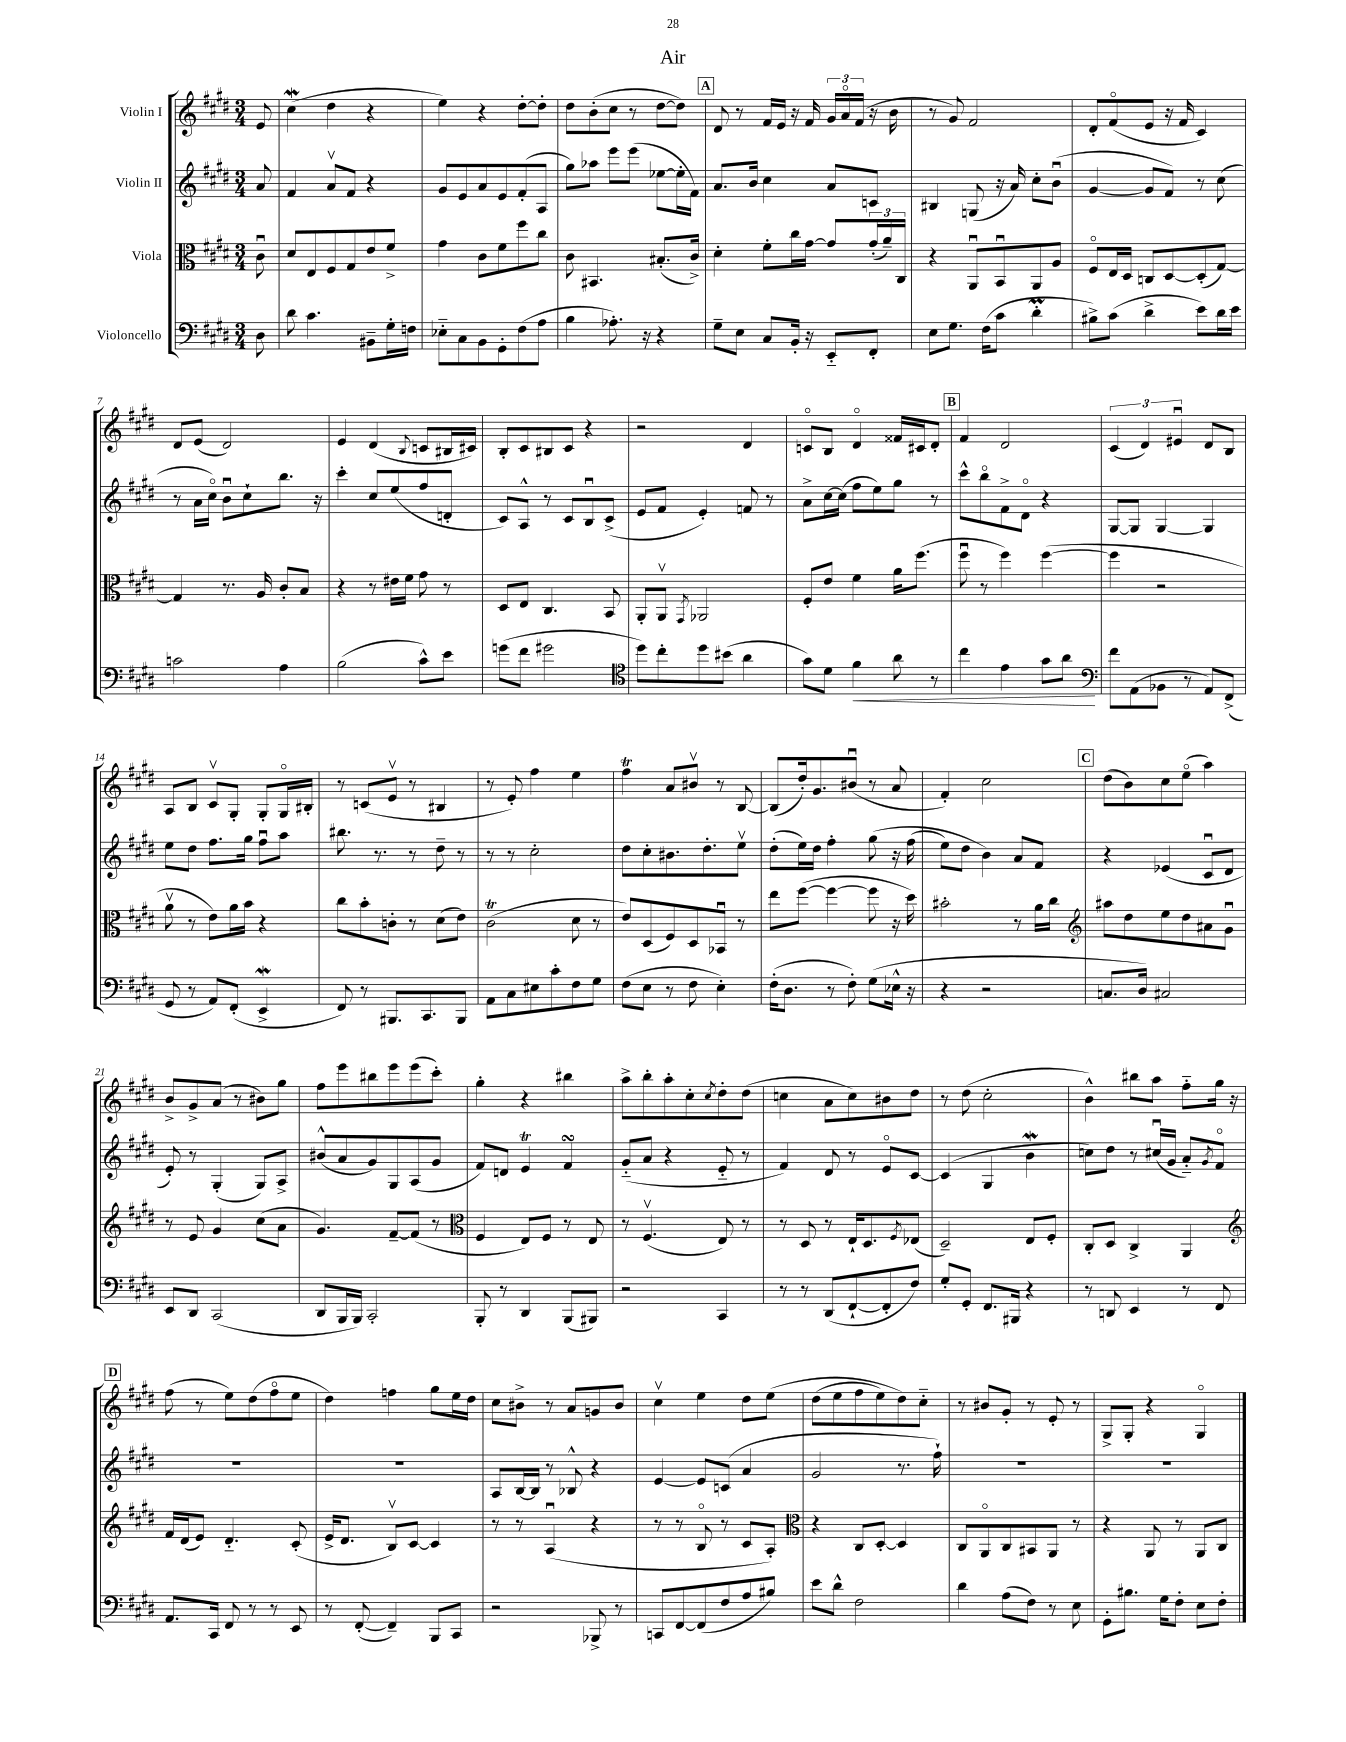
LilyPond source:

\header { title = "Air" }
<<
\new StaffGroup <<
\new Staff = "s0" \with { instrumentName = "Violin I" } {
    \clef treble \key e \major \numericTimeSignature \time 3/4 \partial 8
    e'8 |
    cis''4\mordent( dis''4 r4 |
    e''4) r4 dis''8~-. dis''8-. |
    dis''8 b'8-.( cis''8 r8 dis''8~ dis''8) |
    \mark \markup { \box "A" } dis'8 r8 fis'16 e'16 r16 fis'16 \tuplet 3/2 { gis'16 a'16\flageolet fis'16( } r16 b'16 |
    r8 gis'8) fis'2 |
    dis'8-. fis'8\flageolet( e'8 r16 fis'16 cis'4) |
    dis'8 e'8( dis'2) |
    e'4 dis'4( \appoggiatura { b8 } c'8 bis16 cis'16) |
    b8-. cis'8 bis8 cis'8 r4 |
    r2 dis'4 |
    c'8\flageolet b8 dis'4\flageolet fisis'16 cis'16 dis'8-. |
    \mark \markup { \box "B" } fis'4 dis'2 |
    \tuplet 3/2 { cis'4( dis'4) eis'4\downbow } dis'8 b8 |
    a8 b8 cis'8\upbow gis8-. gis8-. gis16\flageolet bis16-. |
    r8 c'8( e'8\upbow r8 bis4 |
    r8 e'8-.) fis''4 e''4 |
    fis''4\trill a'8 bis'8\upbow r8 b8~ |
    b8( dis''16-.) gis'8. bis'8\downbow( r8 a'8 |
    fis'4-.) cis''2 |
    \mark \markup { \box "C" } dis''8( b'8) cis''8 e''8\flageolet( a''4) |
    b'8-> gis'8-> a'8( r8 bis'8) gis''8 |
    fis''8 e'''8 bis''8 e'''8 e'''8( cis'''8-.) |
    gis''4-. r4 bis''4 |
    a''8-> b''8-. a''8-. cis''8-. \acciaccatura { cis''8 } dis''8-. dis''8( |
    c''4 a'8 c''8) bis'8 dis''8 |
    r8 dis''8( cis''2-. |
    b'4-^) bis''8 a''8 fis''8-_ gis''16 r16 |
    \mark \markup { \box "D" } fis''8( r8 e''8) dis''8( fis''8\flageolet e''8 |
    dis''4) f''4 gis''8 e''16 dis''16 |
    cis''8 bis'8-> r8 a'8 g'8 bis'8 |
    cis''4\upbow e''4 dis''8 e''8\( |
    dis''8( e''8 fis''8 e''8) dis''8\) cis''8-_ |
    r8 bis'8 gis'8-. r8 e'8-. r8 |
    gis8-> gis8-. r4 gis4\flageolet \bar "|." |
}
\new Staff = "s1" \with { instrumentName = "Violin II" } {
    \clef treble \key e \major \numericTimeSignature \time 3/4 \partial 8
    a'8 |
    fis'4 a'8\upbow fis'8 r4 |
    gis'8 e'8 a'8 e'8 fis'8-.( a8 |
    gis''8) aes''8 e'''8 e'''8( ees''8~ ees''16-. fis'16) |
    \mark \markup { \box "A" } a'8. b'16 cis''4 a'8 c'8 |
    bis4 g8( r16 a'16) cis''8-. b'8\downbow( |
    gis'4~ gis'8 fis'8) r8 cis''8( |
    r8 a'16 cis''16\flageolet) b'8\downbow cis''8-! b''8. r16 |
    cis'''4-. cis''8 e''8( fis''8 d'8-. |
    cis'8) a8-^ r8 cis'8 b8\downbow cis'8->( |
    e'8 fis'8 e'4-.) f'8 r8 |
    a'8-> cis''16~ cis''16( fis''8 e''8) gis''8 r8 |
    \mark \markup { \box "B" } cis'''8-^ b''8\flageolet fis'8-> dis'8\flageolet r4 |
    gis8~ gis8 gis4~ gis4 |
    e''8 dis''8 fis''8. gis''16 fis''8\downbow a''8 |
    bis''8. r8. r8 dis''8-- r8 |
    r8 r8 cis''2-. |
    dis''8 cis''8-. bis'8. dis''8.-. e''8\upbow |
    dis''8-.( e''16) dis''16 fis''4-. gis''8\( r16 fis''16( |
    e''8) dis''8 b'4\) a'8 fis'8 |
    \mark \markup { \box "C" } r4 ees'4( cis'8\downbow dis'8 |
    e'8-.) r8 gis4-.( gis8) a8-> |
    bis'8-^( a'8 gis'8) gis8 a8( gis'8 |
    fis'8) d'8 e'4\trill fis'4\turn |
    gis'8-_( a'8 r4 e'8-_ r8 |
    fis'4) dis'8 r8 e'8\flageolet cis'8~ |
    cis'4( gis4 b'4\mordent |
    c''8) dis''8 r8 cis''16\downbow( gis'16 a'8-_) \acciaccatura { gis'8 } fis'8\flageolet |
    \mark \markup { \box "D" } R2. |
    R2. |
    a8 b16~ b16 r8 bes8-^ r4 |
    e'4~ e'8 c'8( a'4 |
    gis'2 r8. fis''16-!) |
    R2. |
    R2. \bar "|." |
}
\new Staff = "s2" \with { instrumentName = "Viola" } {
    \clef alto \key e \major \numericTimeSignature \time 3/4 \partial 8
    cis'8\downbow |
    dis'8 e8 fis8 gis8 e'8 fis'8-> |
    gis'4 cis'8 fis'8 fis''8 cis''8 |
    cis'8 bis,4. bis8.-.( cis'16->) |
    \mark \markup { \box "A" } dis'4-. fis'8-. cis''16 gis'16~ gis'8 \tuplet 3/2 { gis'16-.( a'16--) cis16 } |
    r4 a,8\downbow b,8\downbow a,8 a8 |
    fis8\flageolet e16 dis16 c8 dis8~ dis8-.( gis8~) |
    gis4 r8. a16 cis'8-. b8 |
    r4 r8 eis'16 fis'16 gis'8 r8 |
    dis8 e8 cis4. b,8 |
    a,8-. a,8\upbow \acciaccatura { gis,8 } aes,2 |
    fis8-. e'8 fis'4 a'16 fis''8.( |
    \mark \markup { \box "B" } fis''8\downbow r8 fis''4) fis''4~( |
    fis''4 r2 |
    a'8\upbow r8 e'8) a'16 b'16 r4 |
    cis''8 b'8-. c'8-. r8 dis'8( e'8) |
    cis'2\trill( dis'8 r8 |
    e'8) dis8( fis8) dis8 bes,8\downbow r8 |
    e''8 fis''8~( fis''4~ fis''8 r16 dis''16) |
    bis'2-. r8 a'16 cis''16 |
    \mark \markup { \box "C" } \clef treble ais''8 dis''8 e''8 dis''8 ais'8 gis'8\downbow |
    r8 e'8 gis'4 cis''8( a'8 |
    gis'4.) fis'8~-- fis'8( r8 |
    \clef alto fis4 e8) fis8 r8 e8 |
    r8 fis4.\upbow( e8) r8 |
    r8 dis8 r8 e16-! dis8. \acciaccatura { fis8 } ees8( |
    dis2--) e8 fis8-. |
    cis8-. dis8 cis4-> a,4 |
    \mark \markup { \box "D" } \clef treble fis'16 dis'16( e'8) dis'4.-_ cis'8-.( |
    e'16-> dis'8. b8\upbow) cis'8~ cis'4 |
    r8 r8 a4\downbow( r4 |
    r8 r8 b8\flageolet r8 cis'8 a8-.) |
    \clef alto r4 cis8 dis8~-. dis4 |
    cis8 a,8\flageolet cis8 bis,8 a,8 r8 |
    r4 a,8 r8 a,8 cis8 \bar "|." |
}
\new Staff = "s3" \with { instrumentName = "Violoncello" } {
    \clef bass \key e \major \numericTimeSignature \time 3/4 \partial 8
    dis8 |
    dis'8 cis'4. bis,8-- gis16-. f16 |
    ees8-_ cis8 b,8 gis,8-. fis8( a8 |
    b4 aes8.-.) r16 r4 |
    \mark \markup { \box "A" } gis8-- e8 cis8 b,16-. r16 e,8-_ fis,8-. |
    e8 gis8. fis16( cis'8 dis'4-.\prall |
    bis8->) cis'8( dis'4-> e'8) dis'16 e'16 |
    c'2 a4 |
    b2( cis'8-^) e'8 |
    g'8( fis'8 gis'2 |
    \clef tenor dis''8) cis''8-. dis''8 bis'8( a'4 |
    gis'8) dis'8 fis'4\< a'8 r8 |
    \mark \markup { \box "B" } cis''4 e'4 gis'8 a'8\! |
    \clef bass fis'8 a,8( bes,8 r8 a,8) fis,8->( |
    gis,8 r8 a,8) fis,8-.( e,4->\mordent |
    fis,8) r8 bis,,8. cis,8. bis,,8 |
    a,8 cis8 eis8 cis'8-. fis8 gis8 |
    fis8( e8 r8 fis8 e4-.) |
    fis16-.( dis8. r8 fis8-.) gis8( ees16-^ r16 |
    r4 r2 |
    \mark \markup { \box "C" } c8. dis16) cis2 |
    e,8 dis,8 cis,2( |
    dis,8 b,,16 b,,16) cis,2-. |
    b,,8-. r8 dis,4 b,,8( bis,,8) |
    r2 cis,4 |
    r8 r8 dis,8( fis,8~-! fis,8-. fis8) |
    gis8-. gis,8-. fis,8. bis,,16 r4 |
    r8 d,8 e,4 r8 fis,8 |
    \mark \markup { \box "D" } a,8. cis,16 fis,8 r8 r8 e,8 |
    r8 fis,8~-.( fis,4--) b,,8 cis,8 |
    r2 bes,,8-> r8 |
    c,8 fis,8~ fis,8( fis8 a8 bis8) |
    e'8 dis'8-^ fis2 |
    dis'4 a8( fis8) r8 e8 |
    gis,8-. bis8. gis16 fis8-. e8 fis8-. \bar "|." |
}
>>
>>
